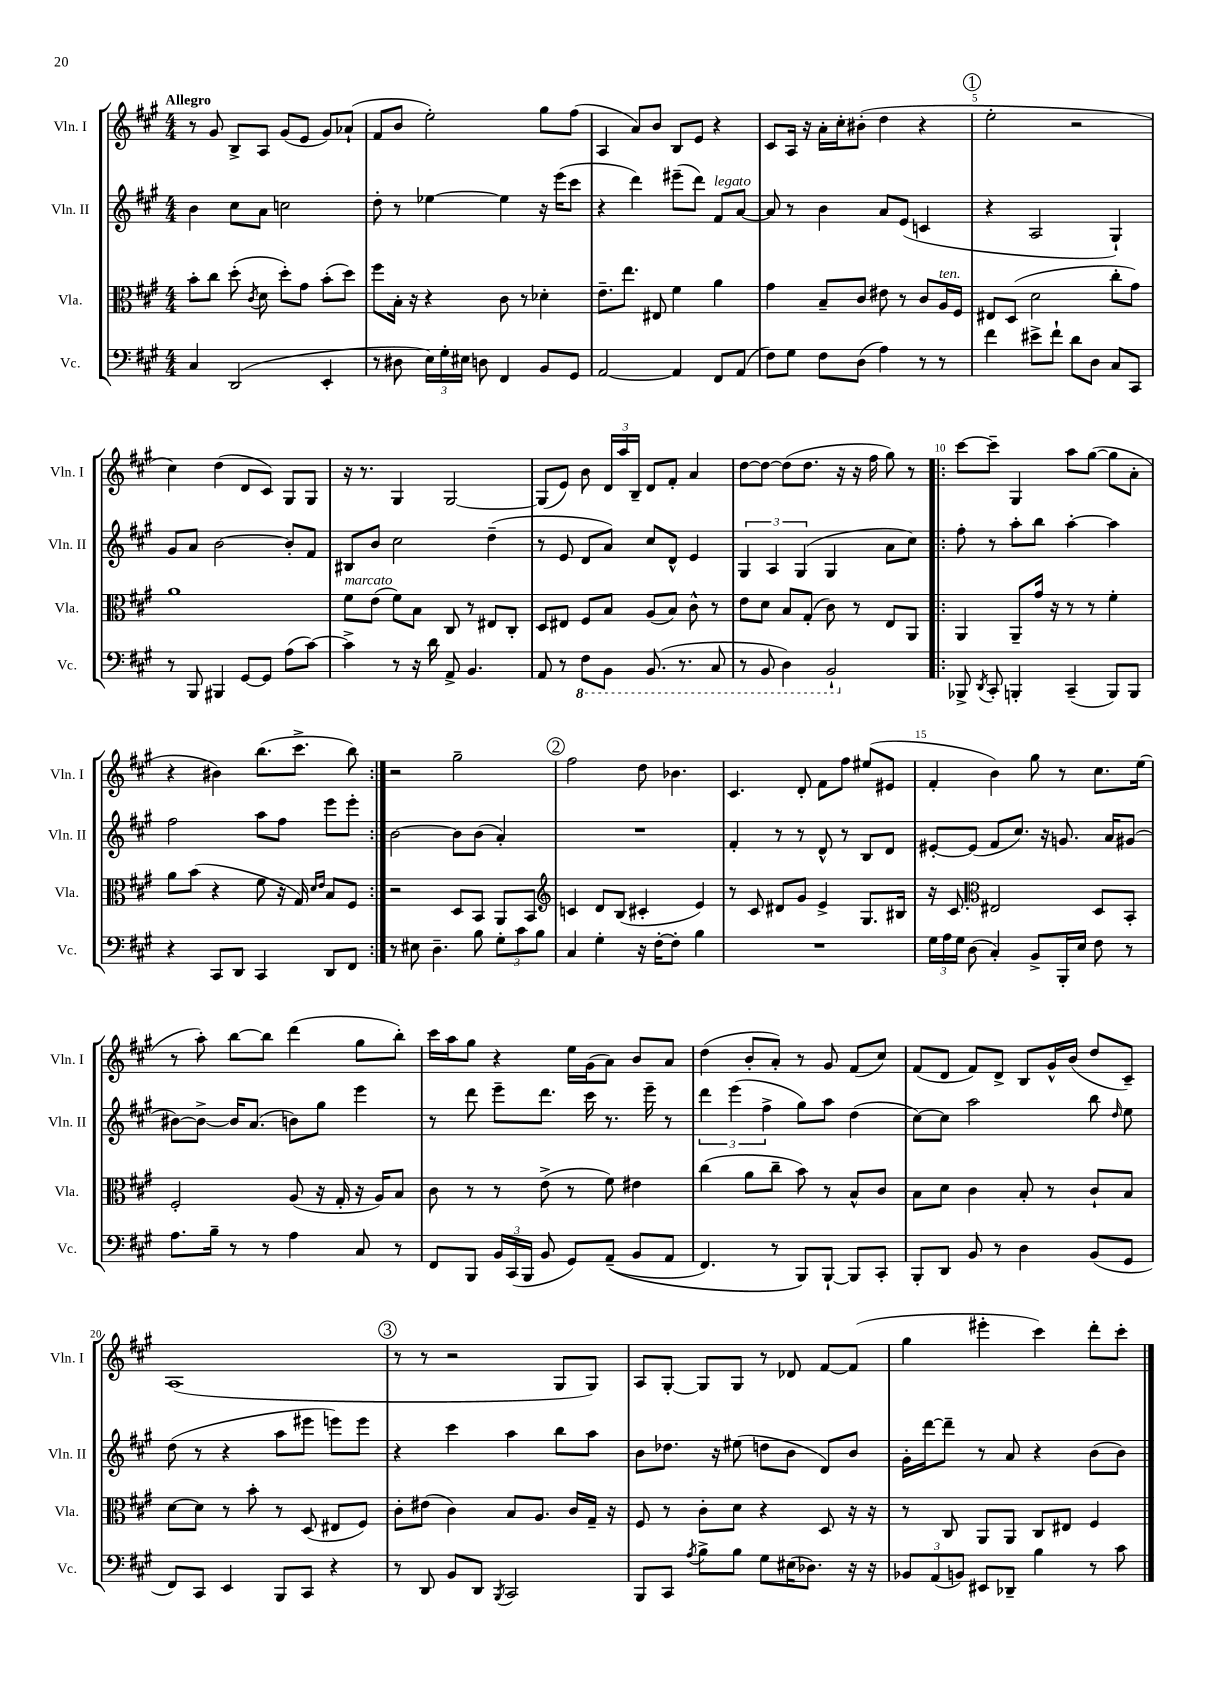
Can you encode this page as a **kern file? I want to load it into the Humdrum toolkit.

**kern	**kern	**kern	**kern
*part4	*part3	*part2	*part1
*staff4	*staff3	*staff2	*staff1
*I"Vc.	*I"Vla.	*I"Vln. II	*I"Vln. I
*I'Vc.	*I'Vla.	*I'Vln. II	*I'Vln. I
*clefF4	*clefC3	*clefG2	*clefG2
*k[f#c#g#]	*k[f#c#g#]	*k[f#c#g#]	*k[f#c#g#]
*M4/4	*M4/4	*M4/4	*M4/4
=1	=1	=1	=1
!	!	!	!LO:TX:a:B:t=Allegro
4C#/	8b'\L	4b\	8r
.	8cc#\J	.	8g#/
(2DD/	(8dd'\	8cc#\L	8B^/L
.	8qc#/	.	.
.	8d\	8a\J	8A/J
.	8dd'\L)	2ccn\	(8g#/L
.	8g#\J	.	8e/J
4EE'/	(8b'\L	.	8g#/L)
.	8dd\J)	.	(8a-X`/J
=2	=2	=2	=2
8r	8ff#\L	8dd'\	8f#/L
8D#X\	16B'\Jk	8r	8b/J
.	16r	.	.
24E\LL)	4r	[4ee-X\	2ee'\)
24G#'\	.	.	.
24E#X\JJ	.	.	.
8Dn\	.	.	.
4FF#/	8c#\	4ee-\]	.
.	8r	.	.
8BB/L	4d-X'\	16r	8gg#\L
.	.	(16eee\KL	.
8GG#/J	.	8ccc#\J	(8ff#\J
=3	=3	=3	=3
[2AA/	8.e~\L	4r	4A/
.	8.ee\J	.	.
.	.	4ddd\)	8a/L)
.	8E#X/	.	8b/J
4AA/]	4f#\	(8eee#X~\L	8B/L
.	.	8ddd\J)	8e/J
!	!	!LO:TX:a:i:t=legato	!
8FF#/L	4a\	8f#/L	4r
(8AA/J	.	[8a/J	.
=4	=4	=4	=4
8F#\L)	4g#\	8a/]	8c#/L
8G#\J	.	8r	16A/Jk
.	.	.	16r
8F#\L	8B~/L	4b\	16a'\LL
.	.	.	16cc#'\J
(8D\J	8c#/J	.	(8b#X'\J
4A\)	8e#X\	8a/L	4dd\
.	8r	(8e/J	.
8r	8c#/L	4cn/	4r
!	!LO:TX:a:i:t=ten.	!	!
8r	16A/L	.	.
.	16F#/JJ	.	.
!!LO:REH:place=s1:t=1
=5	=5	=5	=5
4f#\	8E#X/L	4r	2ee'\
.	(8D/J	.	.
8e#X^\L	2d\	2A/	.
8f#`\J	.	.	.
8d\L	.	.	2r
8D\J	.	.	.
8C#/L	8cc#'\L	4G#`/)	.
8CC#/J	8g#\J)	.	.
!!LO:LB:g=z
=6	=6	=6	=6
8r	1a	8g#/L	4cc#\)
8BBB/	.	8a/J	.
4BBB#X/	.	[2b\	(4dd\
[8GG#/L	.	.	8d/L
8GG#/J]	.	.	8c#/J)
(8A\L	.	8b'/L]	8G#/L
[8c#\J)	.	8f#/J	8G#/J
=7	=7	=7	=7
!	!LO:TX:a:i:t=marcato	!	!
4c#^\]	8f#\L	8B#X/L	16r
.	.	.	8.r
.	(8e\J	8b/J	.
8r	8f#\L)	2cc#\	4G#/
16r	8B\J	.	.
16d\	.	.	.
8AA^/	8C#/	.	[2G#/
4.BB/	8r	.	.
.	8E#X/L	(4dd~\	.
.	8C#'/J	.	.
=8	=8	=8	=8
8AA/	8D/L	8r	(8G#/L]
8r	8E#X/J	8e/	8e/J)
*8ba	*	*	*
8FF#\L	8F#/L	8d/L	8b\
8BBB\J	8B/J	8a/J)	24d/LL
.	.	.	24aa/
.	.	.	24B~/JJ
(8.BBB/	(8A/L	8cc#/L	8d/L
.	8B/J)	8d^^/J	8f#'/J
8.r	.	.	.
.	8c#^^\	4e/	4a/
8CC#/	8r	.	.
=9	=9	=9	=9
8r	8e\L	6G#/	[8dd\L
8BBB/	8d\J	.	8dd\J_
.	.	6A/	.
4DD\)	8B/L	.	(8dd\L]
.	.	(6G#/	.
.	(8G#'/J	.	8.dd\J
2BBB`/	8c#\)	4G#/	.
.	.	.	16r
.	8r	.	16r
.	.	.	16ff#\
.	8E/L	8a\L	8gg#\)
.	8AA/J	8cc#\J)	8r
=10!|:	=10!|:	=10!|:	=10!|:
*X8ba	*	*	*
8BBB-X^/	4AA/	8ff#'\	[8ccc#\L
8qDD/	.	.	.
8CC#'/	.	8r	8ccc#~\J]
4BBBn'/	8AA~/L	8aa'\L	4G#/
.	16g#/Jk	8bb\J	.
.	16r	.	.
(4CC#~/	8r	[4aa'\	8aa\L
.	8r	.	([8gg#\J
8BBB/L)	4f#'\	4aa\]	8gg#\L]
8BBB/J	.	.	8a'\J
!!LO:LB:g=z
=11	=11	=11	=11
4r	8a\L	2ff#\	4r
.	(8b\J	.	.
8CC#/L	4r	.	4b#X\)
8DD/J	.	.	.
4CC#/	8f#\	8aa\L	(8.bb\L
.	16r	8ff#\J	.
.	16G#/)	.	8.ccc#^\J
.	16qqd/LL	.	.
.	16qqe/JJ	.	.
8DD/L	8B/L	8eee\L	.
8FF#/J	8F#/J	8eee'\J	8bb\)
=12:|!	=12:|!	=12:|!	=12:|!
8r	2r	[2b\	2r
8E#X\	.	.	.
4.D~\	.	.	.
.	8D/L	8b\L]	2gg#~\
8B\	8BB/J	(8b\J	.
12G#'\L	8AA/L	4a'/)	.
12c#\	.	.	.
.	8BB/J	.	.
12B\J	.	.	.
!!LO:REH:place=s1:t=2
=13	=13	=13	=13
*	*clefG2	*	*
4C#/	4cn/	1r	2ff#\
4G#'\	8d/L	.	.
.	(8B/J	.	.
16r	4c#X'/	.	8dd\
[16F#'\KL	.	.	.
8F#'\J]	.	.	4.b-X\
4B\	4e/)	.	.
=14	=14	=14	=14
1r	8r	4f#'/	4.c#/
.	8c#/	.	.
.	8d#X/L	8r	.
.	8g#/J	8r	8d'/
.	4e^/	8d^^/	8f#\L
.	.	8r	8ff#\J
.	8.G#/L	8B/L	(8ee#X/L
.	.	8d/J	8e#X/J
.	16B#X/Jk	.	.
=15	=15	=15	=15
24G#\LL	16r	[8e#X'/L	4f#'/
24A\	.	.	.
.	8.c#/	.	.
24G#\JJ	.	.	.
(8D\	.	(8e#/J]	.
*	*clefC3	*	*
4C#'/)	2E#X/	8f#/L	4b\)
.	.	8.cc#/J)	.
8BB^/L	.	.	8gg#\
.	.	16r	.
16BBB'/L	.	8.gn/	8r
16E/JJ	.	.	.
8F#\	8D/L	.	8.cc#\L
.	.	16a/KL	.
8r	8BB'/J	(8g#X/J	.
.	.	.	(16ee\Jk
!!LO:LB:g=z
=16	=16	=16	=16
8.A\L	2F#'/	[8b#X\L)	8r
.	.	8b#^\J_	8aa'\)
16B~\Jk	.	.	.
8r	.	16b#/KL]	[8bb\L
.	.	(8.a/J	.
8r	.	.	8bb\J]
4A\	(8A/	8bn\L)	(4ddd\
.	16r	8gg#\J	.
.	16G#'/	.	.
8C#/	16r	4eee\	8gg#\L
.	16A/KL)	.	.
8r	8B/J	.	8bb'\J)
=17	=17	=17	=17
8FF#/L	8c#\	8r	16ccc#\LL
.	.	.	16aa\J
8BBB/J	8r	8ddd\	8gg#\J
24BB/LL	8r	8eee~\L	4r
(24CC#/	.	.	.
24BBB/JJ	.	.	.
8BB/	(8e^\	8.ddd\J	.
8GG#/L)	8r	.	16ee\LL
.	.	16ccc#\	(16g#\J
((8AA~/J	8f#\)	8.r	8a\J)
8BB/L	4e#X\	.	8b/L
.	.	16eee~\	.
8AA/J	.	8r	8a/J
=18	=18	=18	=18
4.FF#/)	(4cc#\	6ddd\	(4dd\
.	.	(6eee\	.
.	8a\L	.	8b'/L
.	.	6ff#^\	.
8r	8cc#~\J	.	8a'/J)
8BBB/L)	8b\)	8gg#\L)	8r
[8BBB`/J	8r	8aa\J	8g#/
8BBB/L]	8B^^/L	(4dd\	(8f#/L
8CC#'/J	8c#/J	.	8cc#/J)
=19	=19	=19	=19
8BBB'/L	8B\L	[8cc#\L)	(8f#/L
8DD/J	8d\J	8cc#\J]	8d/J
8BB/	4c#\	2aa\	8f#/L)
8r	.	.	8d^/J
4D\	8B'/	.	8B/L
.	8r	.	16g#^^/L
.	.	.	(16b/JJ
(8BB/L	8c#`/L	8bb\	8dd/L
.	.	16qqdd/	.
8GG#/J	8B/J	8ee\	8c#~/J)
!!LO:LB:g=z
=20	=20	=20	=20
8FF#/L)	[8d\L	(8dd\	(1A
8CC#/J	8d\J]	8r	.
4EE/	8r	4r	.
.	8b'\	.	.
8BBB/L	8r	8aa\L	.
8CC#/J	(8D/	8eee#X\J	.
4r	8E#X/L	8eeen\L)	.
.	8F#/J)	8eee\J	.
!!LO:REH:place=s1:t=3
=21	=21	=21	=21
8r	8c#'\L	4r	8r
8DD/	(8e#X\J	.	8r
8BB/L	4c#\)	4ccc#\	2r
8DD/J	.	.	.
8qBBB/	.	.	.
2CC#/	8B/L	4aa\	.
.	8.A/J	.	.
.	.	8bb\L	8G#/L
.	16c#/LL	.	.
.	16G#~/JJ	8aa\J	8G#/J)
.	16r	.	.
=22	=22	=22	=22
8BBB/L	8F#/	8b\L	8A/L
8CC#/J	8r	8.dd-X\J	[8G#'/J
8qA/	.	.	.
8B^\L	8c#'\L	.	8G#/L]
.	.	16r	.
8B\J	8d\J	(8ee#X\	8G#/J
8G#\L	4r	8ddn\L	8r
(16E#X\K	.	8b\J	8d-X/
8.D-X\J)	.	.	.
.	8D/	8d/L)	[8f#/L
16r	16r	8b/J	(8f#/J]
16r	16r	.	.
=23	=23	=23	=23
12BB-X/L	8r	16g#'\LL	4gg#\
.	.	[16ddd\J	.
(12AA/	.	.	.
.	8C#/	8ddd~\J]	.
12BBn/J)	.	.	.
8EE#X/L	8AA/L	8r	4eee#X'\
8DD-X~/J	8AA/J	8a/	.
4B\	8C#/L	4r	4ccc#\)
.	8E#X/J	.	.
8r	4F#/	(8b\L	8ddd'\L
8c#\	.	8b\J)	8ccc#'\J
==	==	==	==
*-	*-	*-	*-
